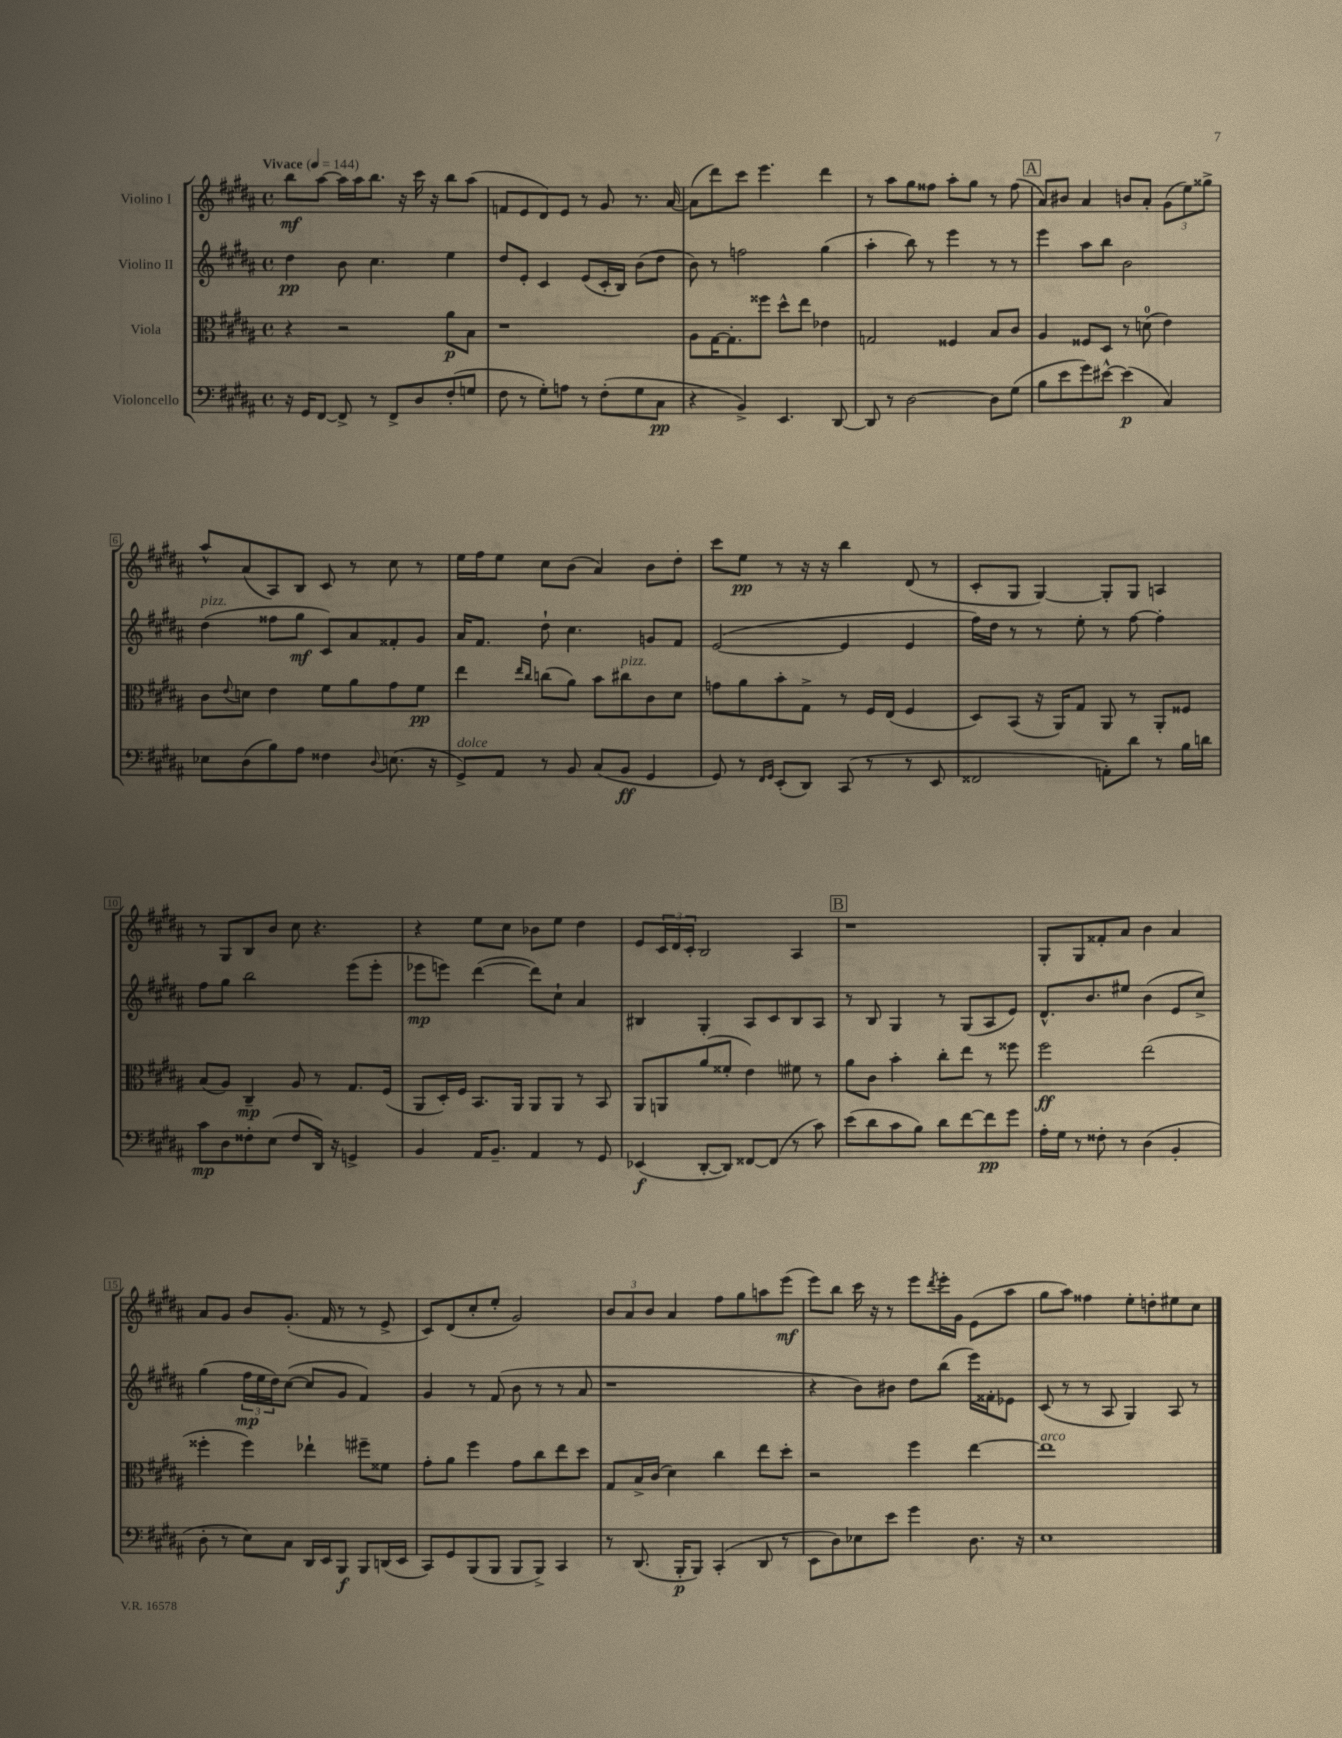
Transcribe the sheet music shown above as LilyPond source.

<<
\new StaffGroup <<
\new Staff = "s0" \with { instrumentName = "Violino I" } {
    \clef treble \key b \major \defaultTimeSignature \time 4/4 \tempo "Vivace" 4 = 144
    b''8\mf ais''8~ ais''16 ais''16 b''8. r16 cis'''16 r16 b''8 ais''8( |
    f'8 e'8 dis'8) e'8 r8 gis'8 r8. ais'16~ |
    ais'8( dis'''8) cis'''8 e'''4. dis'''4 |
    r8 ais''8 gis''8 fisis''8 ais''8-. gis''8 r8 fisis''8( |
    \mark \markup { \box "A" } ais'8) bis'8 ais'4 b'8 ais'8-. \tuplet 3/2 { gis'8( e''8) gisis''8-> } |
    ais''8-^ ais'8( ais8) b8 cis'8 r8 cis''8 r8 |
    e''16 fis''16 e''8 cis''8 b'8( ais'4) b'8 dis''8-. |
    cis'''8 e''8\pp r8 r16 r16 b''4 dis'8( r8 |
    cis'8-. gis8 gis4~) gis8-. gis8 a4 |
    r8 gis8 b8 b'8 cis''8 r4. |
    r4 e''8 cis''8 bes'8 e''8 dis''4 |
    e'8 \tuplet 3/2 { cis'16 dis'16 cis'16-. } b2 ais4 |
    \mark \markup { \box "B" } r1 |
    gis8-. gis8 fisis'8-. ais'8 b'4 ais'4 |
    ais'8 gis'8 b'8 gis'8.-.( fis'16 r8 r8 e'8-> |
    cis'8) dis'8( cis''8-. e''8-. gis'2) |
    \tuplet 3/2 { b'8 ais'8 b'8 } ais'4 fis''8 gis''8 a''8 e'''8\mf( |
    e'''8) b''8 cis'''16 r16 r8 e'''8 \acciaccatura { dis'''8 } e'''16-. gis'16 e'8( ais''8 |
    gis''8 ais''8) fisis''4 e''8-. d''8-. eis''8 cis''8 \bar "|." |
}
\new Staff = "s1" \with { instrumentName = "Violino II" } {
    \clef treble \key b \major \defaultTimeSignature \time 4/4
    dis''4\pp b'8 cis''4. e''4 |
    dis''8 e'8-. cis'4 e'8( cis'16-. b16) b'8( dis''8 |
    b'8) r8 f''2 gis''4( |
    ais''4-. b''8) r8 e'''4 r8 r8 |
    \mark \markup { \box "A" } e'''4 ais''8 b''8 b'2 |
    dis''4^\markup { \italic "pizz." }( fisis''8 gis''8\mf cis'8) ais'8 fisis'8-. gis'8 |
    ais'16 fis'8. dis''8-! cis''4. g'8 fis'8 |
    e'2~( e'4 e'4 |
    fis''16) dis''16 r8 r8 e''8-. r8 fis''8~ fis''4-. |
    fis''8 gis''8 b''2 e'''8( e'''8-. |
    ees'''8\mp e'''8) dis'''4~( dis'''8) cis''8-! ais'4 |
    bis4 gis4-. ais8 cis'8 bis8 ais8 |
    \mark \markup { \box "B" } r8 b8 gis4 r8 gis8( ais8 e'8) |
    dis'8.-^ b'8. eis''8 b'4( e'8 cis''8->) |
    gis''4( \tuplet 3/2 { fis''16\mp e''16 dis''16) } cis''8~( cis''8 gis'8 fis'4) |
    gis'4 r8 fis'8( b'8 r8 r8 ais'8 |
    r1 |
    r4 b'8) bis'8 dis''8 b''8( e'''16) fisis'16-. ees'8 |
    cis'8( r8 r8 ais8 gis4) ais8 r8 \bar "|." |
}
\new Staff = "s2" \with { instrumentName = "Viola" } {
    \clef alto \key b \major \defaultTimeSignature \time 4/4
    r4 r2 ais'8\p b8 |
    r1 |
    ais8 gis16~ gis8.-. fisis''8 dis''8-^ e''8 ees'4 |
    g2 fisis4 b8 cis'8 |
    \mark \markup { \box "A" } ais4 fisis8 dis8 r8 d'8-0( e'4) |
    cis'8 \appoggiatura { e'8 } d'8 e'4 fis'8 ais'8 gis'8 fis'8\pp |
    e''4 \grace { e''16 cis''16 } c''8( ais'8) b'8 cis''8^\markup { \italic "pizz." } cis'8 dis'8 |
    g'8 ais'8 b'8-. gis8-> r8 fis16 e16( fis4 |
    dis8) b,8( r16 ais,16) gis8 ais,8 r8 ais,8-. fisis8 |
    b8( ais8) cis4--\mp ais8 r8 gis8. fis16( |
    ais,8 dis16-.) fis16 b,8. ais,16 ais,8 ais,8 r8 b,8 |
    ais,8 a,8 ais'8( fisis'8-. e'4) fis'8 r8 |
    \mark \markup { \box "B" } ais'8 cis'8 b'4-. cis''8-. e''8 r8 fisis''8 |
    fis''2\ff e''2( |
    fisis''4-. fisis''4) ees''4-! fis''8-- fisis'8 |
    gis'8-. ais'8 fis''4 gis'8 cis''8 e''8 dis''8 |
    gis8 b16-> cis'16( dis'4) cis''4 e''8 dis''8-. |
    r2 fis''4 e''4~ |
    e''1^\markup { \italic "arco" } \bar "|." |
}
\new Staff = "s3" \with { instrumentName = "Violoncello" } {
    \clef bass \key b \major \defaultTimeSignature \time 4/4
    r16 gis,16 fis,8~ fis,8-> r8 fis,8-> dis8 fis8-.( g8 |
    fis8 r8 gis8-.) a8 r8 fis8-.( gis8 cis8\pp |
    r4 b,4->) e,4. dis,8~ |
    dis,8 r8 dis2~ dis8 gis8( |
    \mark \markup { \box "A" } b8 e'8 gis'8) eis'8~-^ eis'4\p( cis4) |
    ees8 dis8( b8) ais8 fisis4 \appoggiatura { dis8 } e8.( r16 |
    gis,8->^\markup { \italic "dolce" }) ais,8 r8 b,8 cis8( b,8\ff gis,4 |
    gis,8) r8 \grace { fis,16 gis,16 } e,8-.( dis,8) cis,8( r8 r8 e,8 |
    fisis,2 a,8-.) dis'8 r8 b16 d'16 |
    cis'8\mp dis8 fisis8-. e8( fisis8 dis,16) r16 g,4-> |
    b,4 ais,16 b,8.-- ais,4 r8 gis,8 |
    ees,4\f( dis,8~-. dis,8) fisis,8~ fisis,8( r8 cis'8) |
    \mark \markup { \box "B" } e'8( dis'8 cis'8 b8) dis'8 fis'8~ fis'8\pp gis'8 |
    ais16-. gis16 r8 fisis8-. r8 dis4( b,4-. |
    dis8-. r8 e8) cis8 dis,16 e,16 b,,8\f b,,8 d,16( e,16 |
    cis,8) gis,8 b,,8( b,,8 b,,8 b,,8->) cis,4 |
    r8 dis,8.( b,,16-.\p b,,8) cis,4-.( dis,8 r8 |
    e,8 dis8) ees8 e'8 gis'4 dis8. r16 |
    e1 \bar "|." |
}
>>
>>
\layout { \context { \Score \override BarNumber.stencil = #(make-stencil-boxer 0.1 0.3 ly:text-interface::print) } }
